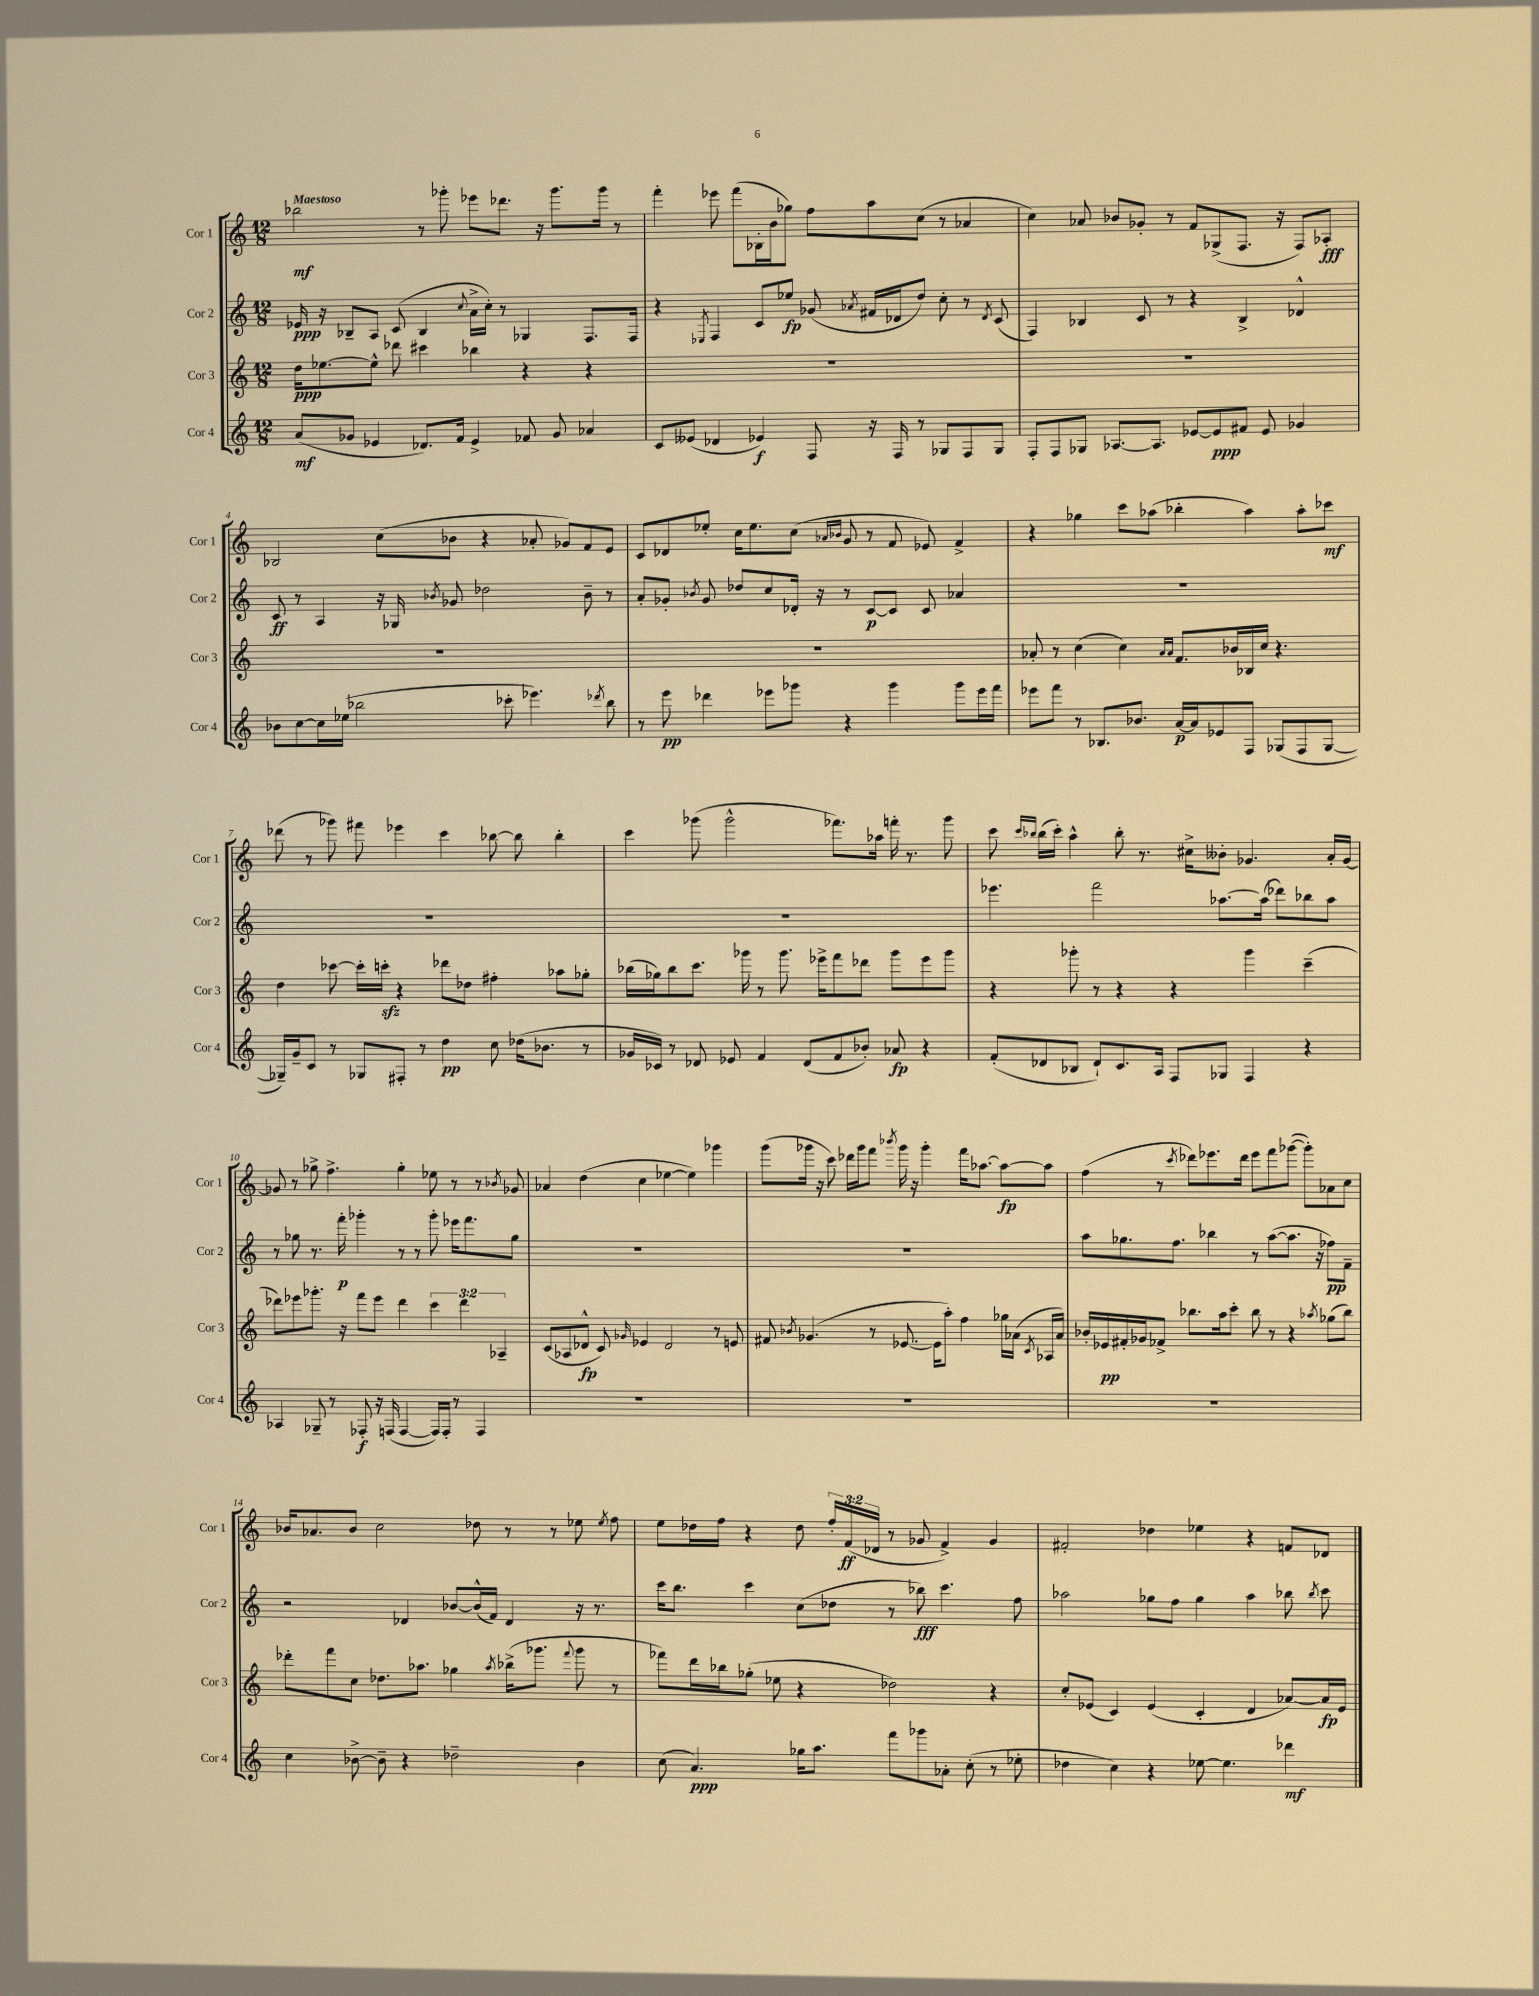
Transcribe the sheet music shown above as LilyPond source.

<<
\new StaffGroup <<
\new Staff = "s0" \with { instrumentName = "Cor 1" shortInstrumentName = "Cor 1" } {
    \clef treble \key c \major \numericTimeSignature \time 12/8 \override Staff.TupletNumber.text = #tuplet-number::calc-fraction-text \tempo "Maestoso"
    \autoBeamOff bes''2\mf r8 ges'''8-. ees'''8[ des'''8.] r16 ges'''8.[ ges'''16] r8 |
    f'''4-. ees'''8 f'''8[( bes16-. b'16 ges''8]) f''8[ a''8 c''8]( r8 aes'4 |
    c''4) aes'8 bes'8[ ges'8]-. r8 f'8[ ges8->( f8.] r16 f8[) aes8]-.\fff |
    bes2 c''8[( bes'8] r4 aes'8-. ges'8[) f'8 e'8] |
    c'8[ des'8 ees''8]-. c''16[ ees''8. c''8]( \grace { aes'16[ bes'16] } g'8 r8 f'8 ees'8) f'4-> |
    r4 ges''4 c'''8[ aes''8]( bes''4-. aes''4) aes''8[-. ces'''8]\mf |
    des'''8( r8 ges'''8) fis'''8 ees'''4 c'''4 bes''8~ bes''8 bes''4-. |
    c'''4 ges'''8( ges'''2-^ fes'''8.[) aes''16] f'''16-. r8. ges'''8 |
    c'''8 \grace { c'''16[ bes''16] } bes''16[( c'''16]-.) a''4-^ bes''8-. r8. cis''16[-> beses'8]-. ges'4. a'16[-. ges'16]~ |
    ges'8 r8 ges''8-> f''4.-> ges''4-. ees''8 r8 r8 \acciaccatura { bes'8 } ges'8 |
    aes'4 d''4( c''4 ees''4~ ees''4) ges'''4 |
    g'''8[( ges'''16] r16 c'''8) des'''16[ ges'''16 f'''8] \acciaccatura { bes'''8 } ges'''16 r16 ges'''4-. f'''16[ aes''8.]~ aes''8[~\fp aes''8] |
    f''4( r8 \acciaccatura { c'''8 } des'''8[) ees'''8. des'''16] ees'''8[ f'''8 ges'''8]~( ges'''8[-.) aes'8 c''8] |
    bes'16[ aes'8. bes'8] c''2 des''8 r8 r8 ees''8 \acciaccatura { ees''8 } f''8 |
    e''8[ des''16 f''16] r4 des''8 \tuplet 3/2 { f''16[-. f'16\ff( des'16] } r8 ges'8 f'4->) ges'4 |
    fis'2-. des''4 ees''4 r4 f'8[ des'8] \bar "|." |
}
\new Staff = "s1" \with { instrumentName = "Cor 2" shortInstrumentName = "Cor 2" } {
    \clef treble \key c \major \numericTimeSignature \time 12/8
    \autoBeamOff ees'16\ppp r16 bes8[-- a8] c'8( bes4 \appoggiatura { c''8 } a'16[-> c''16]-.) r8 ges4 f8.[ f16] |
    r4 \acciaccatura { ees8 } f4 c'8[ ees''8]\fp ges'8( \acciaccatura { aes'8 } fis'16[ des'16 d''8]) c''8-. r8 \acciaccatura { des'8 } c'8( |
    f4) bes4 c'8 r8 r4 bes4-> des'4-^ |
    c'8\ff r8 a4 r16 ges16 \acciaccatura { bes'8 } ges'8 des''2 bes'8-- r8 |
    a'8[-. ges'8]-. \acciaccatura { bes'8 } ges'8 des''8[ c''8 des'16]-. r16 r8 c'8[~\p c'8] c'8 aes'4 |
    R1. |
    R1. |
    R1. |
    ees'''4. f'''2 aes''8.[~ aes''16]( des'''8[) bes''8 aes''8] |
    r8 ges''8 r8. f'''16-.\p ges'''4-. r8 r8 ges'''8-. ees'''16[ f'''8. ges''8] |
    R1. |
    R1. |
    a''8[ ges''8. f''8.] bes''4 r8 a''8[~( a''8.] r16 fes''8[\pp) f'8]-- |
    r2 des'4 bes'8[~ bes'16-^( f'16]) des'4 r16 r8. |
    c'''16[ b''8.] c'''4 c''8[( des''8] r8 bes''8\fff) c'''4. f''8 |
    aes''2 ges''8[ f''8] ges''4 aes''4 bes''8 \acciaccatura { bes''8 } c'''8 \bar "|." |
}
\new Staff = "s2" \with { instrumentName = "Cor 3" shortInstrumentName = "Cor 3" } {
    \clef treble \key c \major \numericTimeSignature \time 12/8 \override Staff.TupletNumber.text = #tuplet-number::calc-fraction-text
    \autoBeamOff d''16[\ppp ees''8.~ ees''8]-^ des'''8 cis'''4 bes''4 r4 r4 |
    R1. |
    R1. |
    R1. |
    R1. |
    aes'8-. r8 c''4( c''4) \grace { aes'16[ aes'16] } f'8.[ bes'16 bes16 c''16] r4. |
    d''4 ces'''8~ ces'''16[-. c'''16]-.\sfz r4 des'''8[ des''8] fis''4-. aes''8[ ges''8]-. |
    bes''16[( ges''16) bes''8 c'''8.] ges'''16 r8 ges'''8. ees'''16[-> f'''8 des'''8] ges'''8[ ees'''8 ges'''8] |
    r4 ges'''8-. r8 r4 r4 ges'''4 c'''4--( |
    des'''8[) ees'''8 ges'''8.]-. r16 f'''8[ ees'''8] des'''4 \tuplet 3/2 { c'''4 des'''4 aes4-- } |
    c'8[( aes8 des'8]-^\fp c'8) \grace { ges'16 } ees'4 des'2 r8 e'8 |
    fis'8 \acciaccatura { bes'8 } ges'4.( r8 ees'8.~ ees'16[ a''8]-.) f''4 ges''16[ aes'16]( \acciaccatura { c'8 } aes16[ aes'16]) |
    bes'16[-. ees'16\pp fis'16-. ges'16 fes'8]-> bes''8.[ a''16 c'''8]-. bes''8 r8 r4 \acciaccatura { aes''8 } ges''8[( bes''8]) |
    des'''8[-. f'''8 c''8] des''8.[ aes''8.] ges''4 \acciaccatura { aes''8 } bes''16[->( ges'''8.] \appoggiatura { f'''8 } ges'''8 r8 |
    fes'''8[) d'''16 bes''16 ges''8]-.( ees''8 r4 des''2) r4 |
    c''8[-. ees'8]( c'4) ees'4( c'4-. d'4 aes'8[~) aes'16\fp ees'16] \bar "|." |
}
\new Staff = "s3" \with { instrumentName = "Cor 4" shortInstrumentName = "Cor 4" } {
    \clef treble \key c \major \numericTimeSignature \time 12/8
    \autoBeamOff a'8[\mf( ges'8] ees'4 des'8.[) f'16] ees'4-> fes'8 ges'8 aes'4 |
    c'8[ eeses'8]( des'4 ees'4\f) f8 r16 f16 r8 ges8[ f8 ges8] |
    f8[-. f8 ges8] aes8.[~ aes8.] ees'8[~ ees'8\ppp fis'8] ees'8 ges'4 |
    bes'8[ c''8~ c''16 ees''16]( bes''2 ces'''8-. ees'''4.) \acciaccatura { des'''8 } bes''8 |
    r8 e'''8\pp des'''4 ees'''8[ ges'''8] r4 ges'''4 ges'''8[ ees'''16 f'''16] |
    ees'''8[ f'''8] r8 bes8.[ bes'8.] a'16[~\p a'16 ees'8 f8] ges8[( f8 ges8]~ |
    ges16[--) g'16-- c'8] r8 ges8[ fis8]-. r8 d''4\pp c''8 des''16[( bes'8.] r8 |
    ges'16[ ces'16]) r8 des'8 ees'8 f'4 des'8[( f'8 bes'8]-.) aes'8\fp r4 |
    f'8[-.( des'8 bes8] des'8[-!) c'8. a16] f8[ ges8] f4 r4 |
    aes4 ges8-- r8 fes8-.\f r16 f16( f4~ f16[) f16]-. r8 f4 |
    R1. |
    R1. |
    R1. |
    c''4 bes'8~-> bes'8-- r4 des''2-- bes'4 |
    c''8( a'4.\ppp) ges''16[ a''8.] f'''8[ ges'''8 aes'8]-. c''8-.( r8 ees''8-. |
    des''4 c''4) r4 ees''8~ ees''4. des'''4\mf \bar "|." |
}
>>
>>
